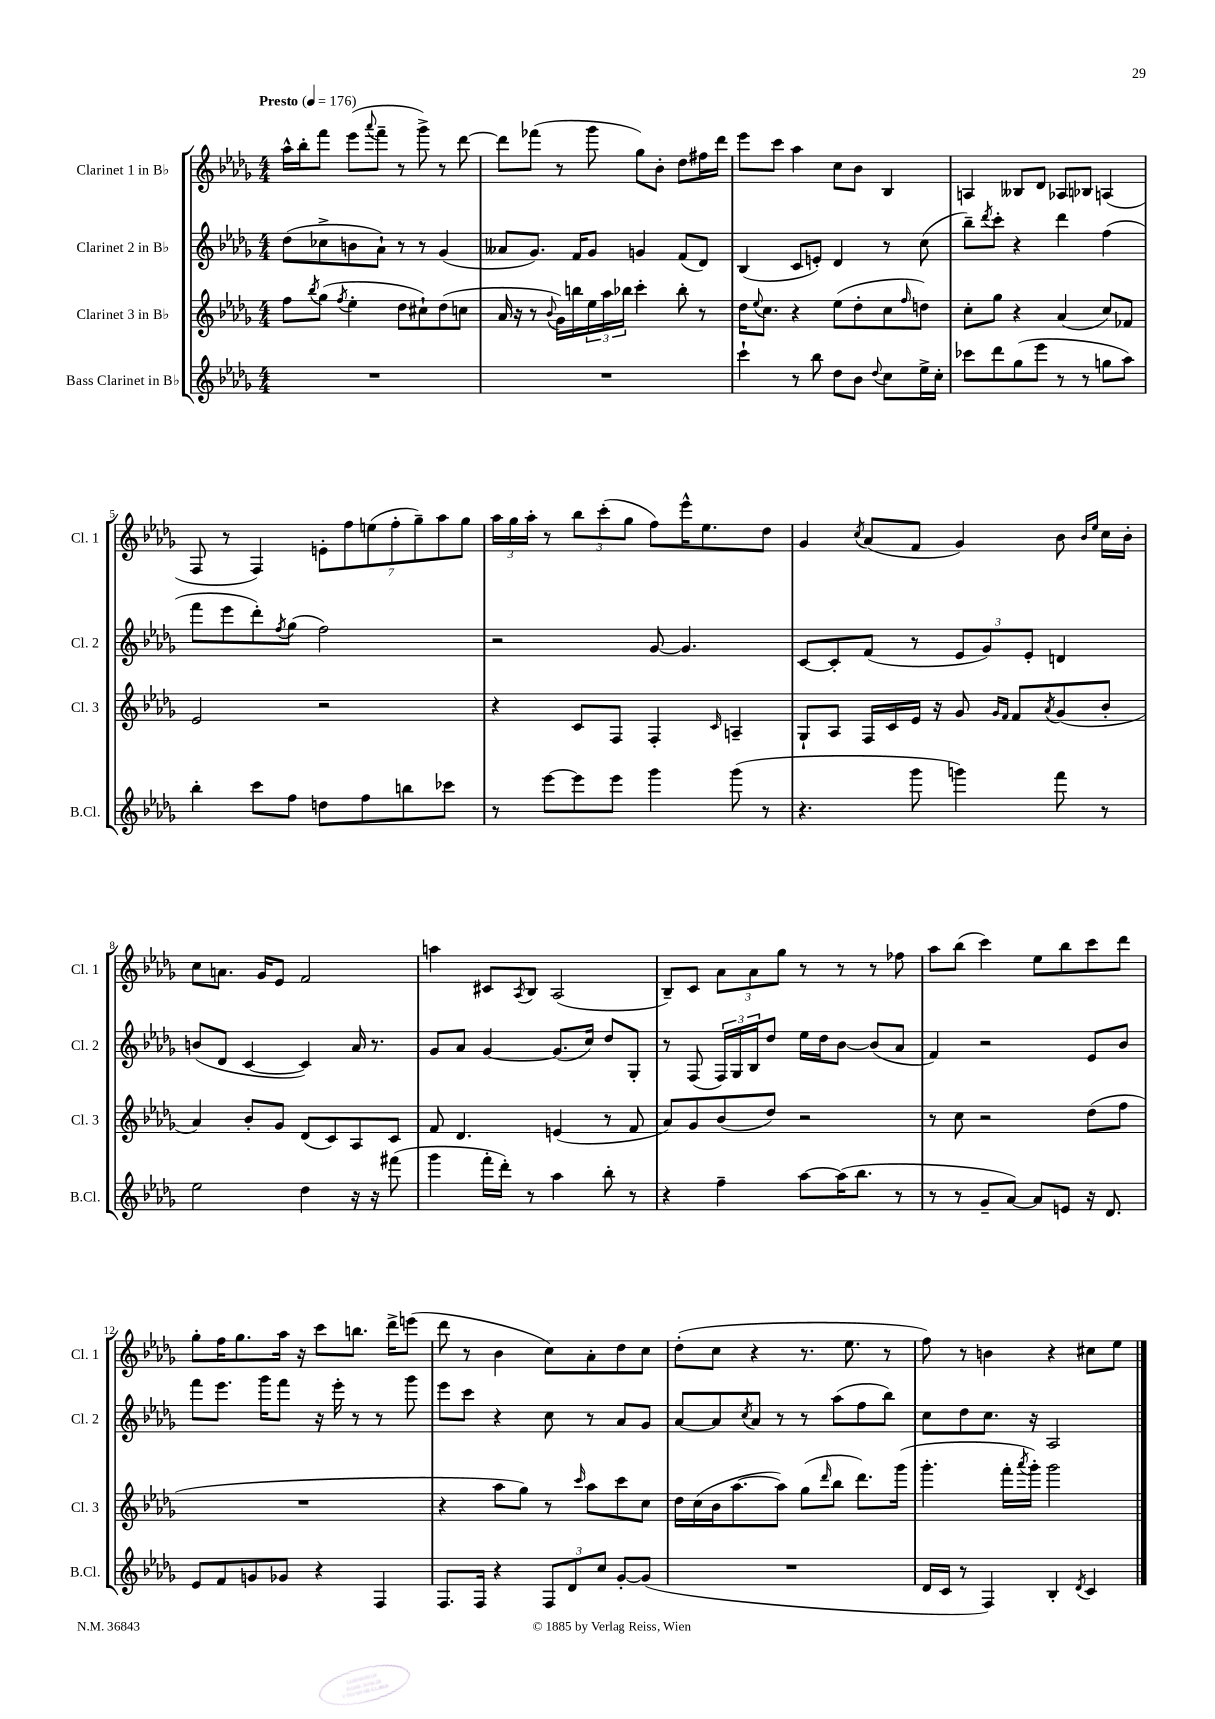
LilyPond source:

<<
\new StaffGroup <<
\new Staff = "s0" \with { instrumentName = "Clarinet 1 in Bb" shortInstrumentName = "Cl. 1" } {
    \clef treble \key des \major \numericTimeSignature \time 4/4 \tempo "Presto" 4 = 176
    aes''16-^ bes''16-. f'''8 ees'''8( \appoggiatura { aes'''8 } f'''8-- r8 ges'''8->) r8 des'''8~ |
    des'''8 fes'''8( r8 ges'''8 ges''8) bes'8-. des''8 fis''16 des'''16 |
    ees'''8 c'''8 aes''4 c''8 bes'8 bes4 |
    a4 beses8 des'8 aes8 bes8 a4( |
    f8 r8 f4) \tuplet 7/4 { e'8-. f''8 e''8( f''8-. ges''8--) aes''8 ges''8 } |
    \tuplet 3/2 { aes''16 ges''16 aes''16-. } r8 \tuplet 3/2 { bes''8 c'''8-.( ges''8 } f''8) ees'''16-^ ees''8. des''8 |
    ges'4 \acciaccatura { c''8 } aes'8( f'8 ges'4) bes'8 \grace { bes'16 ees''16 } c''16 bes'16-. |
    c''8 a'8. ges'16 ees'8 f'2 |
    a''4 cis'8 \acciaccatura { aes8 } bes8 aes2( |
    bes8--) c'8 \tuplet 3/2 { aes'8 aes'8 ges''8 } r8 r8 r8 fes''8 |
    aes''8 bes''8( c'''4) ees''8 bes''8 c'''8 des'''8 |
    ges''8-. f''16 ges''8. aes''16 r16 c'''8 b''8. des'''16-> e'''8( |
    des'''8 r8 bes'4 c''8) aes'8-. des''8 c''8 |
    des''8-.( c''8 r4 r8. ees''8. r8 |
    f''8) r8 b'4 r4 cis''8 ees''8 \bar "|." |
}
\new Staff = "s1" \with { instrumentName = "Clarinet 2 in Bb" shortInstrumentName = "Cl. 2" } {
    \clef treble \key des \major \numericTimeSignature \time 4/4
    des''8( ces''8-> b'8 aes'8-!) r8 r8 ges'4( |
    aeses'8 ges'8.) f'16 ges'8 g'4 f'8( des'8) |
    bes4( c'8 e'8-.) des'4 r8 c''8( |
    bes''8--) \acciaccatura { des'''8 } c'''8-. r4 des'''4 f''4( |
    f'''8 ees'''8 des'''8-.) \acciaccatura { f''8 } ges''8( f''2) |
    r2 ges'8~ ges'4. |
    c'8~ c'8-. f'8( r8 \tuplet 3/2 { ees'8 ges'8) ees'8-. } d'4 |
    b'8( des'8 c'4~ c'4) aes'16 r8. |
    ges'8 aes'8 ges'4~ ges'8.( c''16) des''8 ges8-. |
    r8 f8( \tuplet 3/2 { f16) ges16 bes16 } des''8 ees''16 des''16 bes'8~ bes'8( aes'8 |
    f'4) r2 ees'8 bes'8 |
    f'''8 ees'''8. ges'''16 f'''8 r16 ees'''16-. r8 r8 ges'''8 |
    ees'''8 c'''8 r4 c''8 r8 aes'8 ges'8 |
    aes'8~ aes'8 \acciaccatura { c''8 } aes'8 r8 r8 aes''8( f''8 bes''8) |
    c''8 des''8 c''8. r16 aes2 \bar "|." |
}
\new Staff = "s2" \with { instrumentName = "Clarinet 3 in Bb" shortInstrumentName = "Cl. 3" } {
    \clef treble \key des \major \numericTimeSignature \time 4/4
    f''8 \acciaccatura { bes''8 } ges''8( \acciaccatura { f''8 } ees''4-. des''8 cis''8-!) des''8( c''8 |
    aes'16 r16 r8 \appoggiatura { bes'8 } ges'16) b''16 \tuplet 3/2 { ees''16 aes''16 bes''16 } c'''4-. bes''8-. r8 |
    des''16 \appoggiatura { ees''8 } c''8. r4 ees''8( des''8-. c''8 \grace { f''16 } d''8) |
    c''8-. ges''8 r4 aes'4( c''8) fes'8 |
    ees'2 r2 |
    r4 c'8 f8 f4-. \grace { c'16 } a4-- |
    ges8-! aes8 f16 c'16 ees'16 r16 ges'8 \grace { ges'16 f'16 } f'8 \acciaccatura { aes'8 } ges'8( bes'8-. |
    aes'4) bes'8-. ges'8 des'8( c'8) aes8 c'8 |
    f'8 des'4. e'4( r8 f'8 |
    aes'8) ges'8 bes'8( des''8) r2 |
    r8 c''8 r2 des''8( f''8 |
    R1 |
    r4 aes''8 ges''8) r8 \grace { c'''16 } aes''8 c'''8 c''8 |
    des''16 c''16( bes'16 aes''8.~ aes''8) ges''8( \grace { des'''16 } bes''8 des'''8.) ges'''16( |
    ges'''4.-. f'''16-. \acciaccatura { aes'''8 } ges'''16-.) ges'''2 \bar "|." |
}
\new Staff = "s3" \with { instrumentName = "Bass Clarinet in Bb" shortInstrumentName = "B.Cl." } {
    \clef treble \key des \major \numericTimeSignature \time 4/4
    R1 |
    R1 |
    c'''4-! r8 bes''8 des''8 bes'8 \appoggiatura { des''8 } c''8 ees''16-> c''16-. |
    ces'''8 des'''8 ges''8( ees'''8 r8 r8 g''8 aes''8) |
    bes''4-. c'''8 f''8 d''8 f''8 b''8 ces'''8 |
    r8 ees'''8~ ees'''8 ees'''8 ges'''4 ges'''8( r8 |
    r4. ges'''8 g'''4) f'''8 r8 |
    ees''2 des''4 r16 r16 fis'''8( |
    ges'''4 f'''16-. des'''16-.) r8 aes''4 bes''8-. r8 |
    r4 f''4-- aes''8~ aes''16( bes''8. r8 |
    r8 r8 ges'8-- aes'8~) aes'8 e'8 r16 des'8. |
    ees'8 f'8 g'8 ges'8 r4 f4 |
    f8. f16 r4 \tuplet 3/2 { f8 des'8 c''8 } ges'8~-. ges'8( |
    R1 |
    des'16 c'16 r8 f4) bes4-. \acciaccatura { des'8 } c'4 \bar "|." |
}
>>
>>
